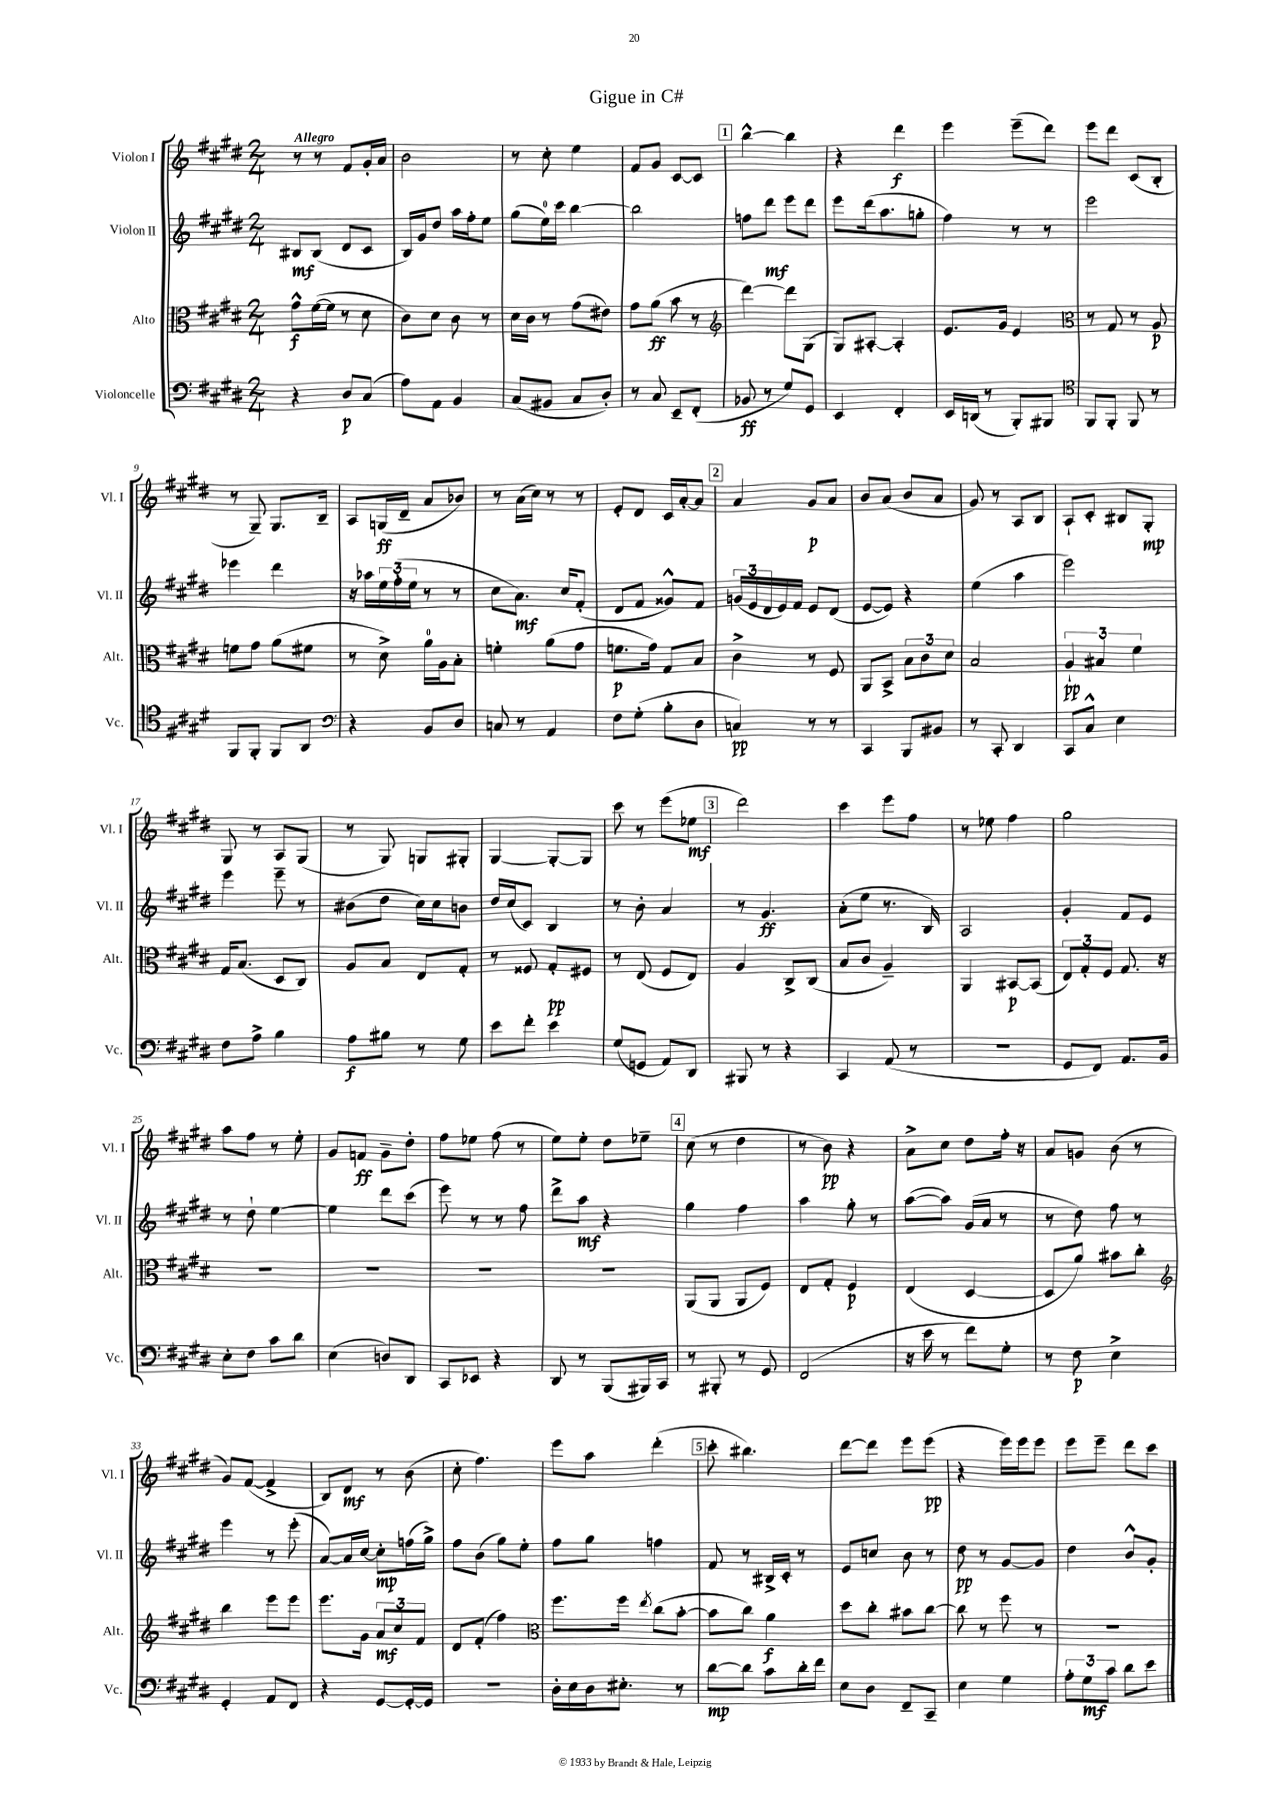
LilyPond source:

\header { title = "Gigue in C#" }
<<
\new StaffGroup <<
\new Staff = "s0" \with { instrumentName = "Violon I" shortInstrumentName = "Vl. I" } {
    \clef treble \key e \major \numericTimeSignature \time 2/4 \tempo "Allegro"
    r8 r8 fis'8 gis'16-. a'16 |
    b'2 |
    r8 cis''8-. e''4 |
    fis'8 gis'8 cis'8~ cis'8 |
    \mark \markup { \box "1" } b''4~-^ b''4 |
    r4 dis'''4\f |
    e'''4 e'''8--( dis'''8) |
    e'''8 dis'''8 cis'8( b8-. |
    r8 gis8--) gis8. b16-- |
    a8 g16\ff( dis'16-- a'8 bes'8) |
    r8 a'16( cis''16) r8 r8 |
    e'8-. dis'8 cis'16 a'16~-. a'8 |
    \mark \markup { \box "2" } a'4 gis'8\p a'8 |
    b'8 a'8( b'8 a'8 |
    gis'8) r8 a8 b8 |
    a8-! cis'8-. bis8 gis8-.\mp |
    gis8 r8 a8 gis8( |
    r8 gis8) g8 gis8-. |
    gis4~ gis8~-. gis8 |
    cis'''8 r8 e'''8( ees''8\mf |
    \mark \markup { \box "3" } dis'''2) |
    cis'''4 e'''8 fis''8 |
    r8 ees''8 fis''4 |
    gis''2 |
    a''8 fis''8 r8 e''8-. |
    gis'8 f'8\ff gis'8-- dis''8-. |
    fis''8 ees''8 fis''8( r8 |
    e''8) e''8-. dis''8 ees''8-- |
    \mark \markup { \box "4" } cis''8( r8 dis''4 |
    r8 b'8\pp) r4 |
    a'8-> cis''8 dis''8 fis''16-. r16 |
    a'8 g'8 b'8( r8 |
    gis'8) fis'8~( fis'4-> |
    b8) dis'8\mf r8 b'8( |
    cis''8-. fis''4.) |
    e'''8 a''8 dis'''4-.( |
    \mark \markup { \box "5" } cis'''8-. bis''4.) |
    dis'''8~ dis'''8 e'''8 e'''8\pp( |
    r4 e'''16) e'''16 e'''8 |
    e'''8 e'''8-- dis'''8 cis'''8 \bar "|." |
}
\new Staff = "s1" \with { instrumentName = "Violon II" shortInstrumentName = "Vl. II" } {
    \clef treble \key e \major \numericTimeSignature \time 2/4
    bis8\mf bis8( dis'8 cis'8 |
    b16) gis'16 dis''8 a''16 fis''16-. e''8 |
    gis''8( e''16-0) cis'''16 b''4~ |
    b''2 |
    \mark \markup { \box "1" } f''8 dis'''8\mf e'''8 dis'''8 |
    e'''8 dis'''16( a''8. g''8-. |
    fis''4) r8 r8 |
    e'''2 |
    ees'''4 dis'''4 |
    r16 aes''16 \tuplet 3/2 { e''16 fis''16-.( e''16 } r8 r8 |
    cis''8 a'8.\mf) cis''16 fis'8-.( |
    dis'8 fis'8 gisis'8-^) fis'8 |
    \mark \markup { \box "2" } \tuplet 3/2 { g'16( e'16 dis'16 } e'16) fis'16 e'8 dis'8( |
    e'8~ e'8) r4 |
    e''4( a''4 |
    e'''2) |
    e'''4 e'''8-- r8 |
    bis'8( dis''8 cis''16) cis''16 b'8 |
    dis''16 cis''16( cis'8) b4 |
    r8 b'8-. a'4 |
    \mark \markup { \box "3" } r8 gis'4.\ff |
    a'8-.( e''8 r8. b16) |
    a2 |
    gis'4-. fis'8 e'8 |
    r8 dis''8-! e''4~ |
    e''4 dis'''8 cis'''8( |
    e'''8) r8 r8 fis''8 |
    dis'''8-> a''8\mf r4 |
    \mark \markup { \box "4" } gis''4 fis''4 |
    a''4 gis''8-. r8 |
    a''8~( a''8) gis'16( a'16 r8 |
    r8 dis''8) fis''8 r8 |
    e'''4 r8 e'''8-.( |
    a'8~) a'16 cis''16~ cis''8-.\mp f''16( gis''16->) |
    fis''8 b'8( gis''8) e''8-. |
    fis''8 gis''8 f''4 |
    \mark \markup { \box "5" } fis'8 r8 bis16-> cis'16-. r8 |
    e'8 c''8 b'8 r8 |
    dis''8\pp r8 gis'8~ gis'8 |
    dis''4 b'8-^ gis'8-. \bar "|." |
}
\new Staff = "s2" \with { instrumentName = "Alto" shortInstrumentName = "Alt." } {
    \clef alto \key e \major \numericTimeSignature \time 2/4
    gis'8-^\f fis'16~( fis'16 r8 dis'8 |
    cis'8) dis'8 cis'8 r8 |
    dis'16 cis'16 r8 gis'8( eis'8) |
    gis'8 a'8\ff( b'8 r8 |
    \mark \markup { \box "1" } \clef treble dis'''4~) dis'''8 gis8( |
    gis8) ais8~-. ais4-. |
    e'8. gis'16 e'4 |
    \clef alto r8 gis8 r8 a8\p |
    f'8 gis'8 a'8( fis'8 |
    r8 dis'8->) a'16-0 a16 b8-. |
    f'4-. a'8( gis'8 |
    f'8.\p gis'16) gis8 b8 |
    \mark \markup { \box "2" } cis'4-> r8 fis8 |
    a,8 b,8-> \tuplet 3/2 { b8 cis'8 dis'8 } |
    b2 |
    \tuplet 3/2 { a4-!\pp bis4 fis'4 } |
    gis16 b8.( dis8 cis8) |
    a8 b8 e8 gis8-. |
    r8 fisis8 gis8-.\pp fis8 |
    r8 e8( fis8 e8) |
    \mark \markup { \box "3" } a4 cis8-> cis8( |
    b8 cis'8 a4--) |
    a,4 bis,8~\p bis,8( |
    \tuplet 3/2 { e8) gis8-. fis8 } gis8. r16 |
    R2 |
    R2 |
    R2 |
    R2 |
    \mark \markup { \box "4" } a,8( a,8 a,8 fis8) |
    e8 gis8-. fis4\p |
    e4( dis4~ |
    dis8 a'8) bis'8 cis''8-. |
    \clef treble b''4 e'''8 e'''8 |
    e'''8. gis'16 \tuplet 3/2 { a'8\mf cis''8 fis'8 } |
    dis'8 fis'8-.( fis''4) |
    \clef alto fis''8. fis''16 \acciaccatura { e''8 } cis''8( b'8~-. |
    \mark \markup { \box "5" } b'8 cis''8) a'4\f |
    dis''8 cis''8-. bis'8 cis''8~ |
    cis''8 r8 fis''8 r8 |
    R2 \bar "|." |
}
\new Staff = "s3" \with { instrumentName = "Violoncelle" shortInstrumentName = "Vc." } {
    \clef bass \key e \major \numericTimeSignature \time 2/4
    r4 dis8\p cis8( |
    a8) a,8 b,4 |
    cis8( bis,8 cis8 dis8-.) |
    r8 cis8 e,8-- fis,8-.( |
    \mark \markup { \box "1" } bes,8\ff r8 gis8) gis,8 |
    e,4 fis,4-. |
    e,16 d,16( r8 b,,8-.) bis,,8 |
    \clef tenor fis,8 fis,8-. fis,8 r8 |
    fis,8 fis,8-. fis,8 a,8 |
    \clef bass r4 b,8 dis8 |
    c8 r8 a,4 |
    fis8 gis8-.( b8-. dis8 |
    \mark \markup { \box "2" } c4\pp) r8 r8 |
    cis,4 b,,8 bis,8 |
    r8 cis,8-. dis,4 |
    cis,8 cis8-^ e4 |
    fis8 a8-> b4 |
    a8\f bis8 r8 gis8 |
    e'8 fis'8-. e'4 |
    gis8( g,8 a,8) dis,8 |
    \mark \markup { \box "3" } bis,,8 r8 r4 |
    cis,4 a,8( r8 |
    R2 |
    gis,8 fis,8) a,8. b,16 |
    e8-. fis8 cis'8 dis'8 |
    e4( d8) dis,8 |
    cis,8 ees,8 r4 |
    dis,8 r8 b,,8( bis,,16) cis,16 |
    \mark \markup { \box "4" } r8 bis,,8-. r8 gis,8 |
    fis,2( |
    r16 e'16 r8 fis'8) gis8-. |
    r8 fis8\p e4-> |
    gis,4-. a,8 fis,8 |
    r4 gis,8~ gis,16~-. gis,16 |
    R2 |
    dis16-. e16 dis16 eis8.-. r8 |
    \mark \markup { \box "5" } dis'8~\mp dis'8 cis'8 dis'16-. fis'16 |
    e8 dis8 fis,8-- cis,8-- |
    e4 gis4 |
    \tuplet 3/2 { a8-. gis8\mf cis'8 } dis'8 e'8 \bar "|." |
}
>>
>>
